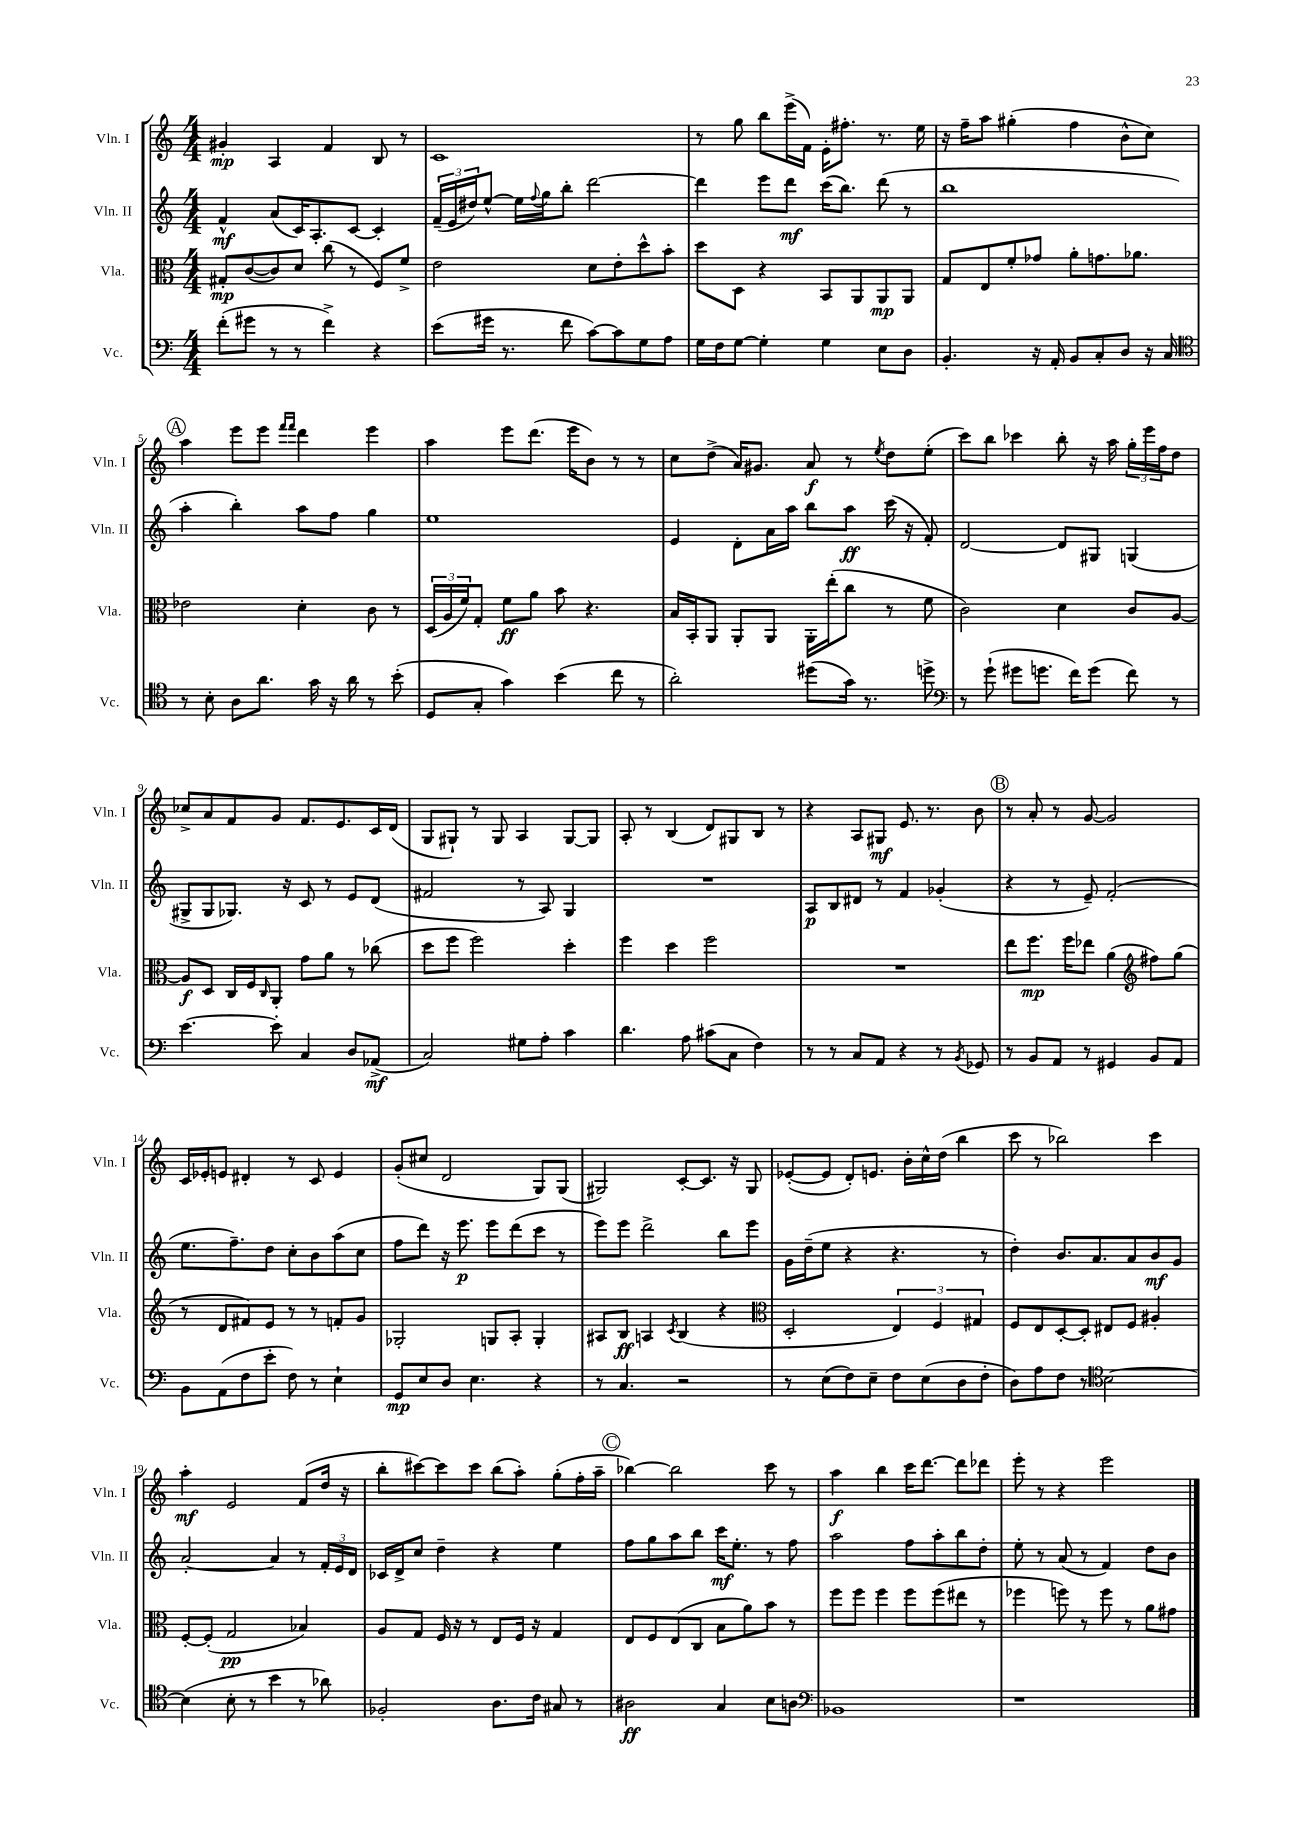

**kern	**kern	**kern	**kern
*staff4	*staff3	*staff2	*staff1
*clefF4	*clefC3	*clefG2	*clefG2
*k[]	*k[]	*k[]	*k[]
*M4/4	*M4/4	*M4/4	*M4/4
(8f'	8G#'	4f^^	4g#'
8g#	([8c	.	.
8r	8c])	(8a	4A
8r	8d	16c)	.
.	.	8.A'	.
4f^)	(8cc	.	4f
.	8r	[8c	.
4r	8F)	4c']	8B
.	8f^	.	8r
=	=	=	=
(8e	2e	(24f~	1c
.	.	24e	.
.	.	24dd#)	.
16g#	.	[8ee^^	.
8.r	.	.	.
.	.	16ee]	.
.	.	8qqff	.
.	.	16gg	.
8f	.	8bb'	.
[8c)	8d	[2ddd	.
8c]	8e'	.	.
8G	8dd^^	.	.
8A	8b'	.	.
=	=	=	=
16G	8dd	4ddd]	8r
16F	.	.	.
[8G	8D	.	8gg
4G']	4r	8eee	8bb
.	.	8ddd	(16eee^
.	.	.	16f)
4G	8BB	(16ccc	16e'
.	.	8.bb)	8.ff#'
.	8AA	.	.
8E	8AA	(8ddd	8.r
8D	8AA	8r	.
.	.	.	16ee
=	=	=	=
4.BB'	8G	1bb	16r
.	.	.	16ff~
.	8E	.	8aa
.	8f'	.	(4gg#'
16r	8g-	.	.
16AA'	.	.	.
8BB	8a'	.	4ff
8C'	8.g	.	.
8D	.	.	8b^^
.	8.a-	.	.
16r	.	.	8cc)
16C	.	.	.
=	=	=	=
*clefC4	*	*	*
8r	2e-	4aa'	4aa
8B'	.	.	.
8A	.	4bb')	8eee
8.a	.	.	8eee
.	.	.	16qqfff
.	.	.	16qqfff
.	4d'	8aa	4ddd
16g	.	.	.
16r	.	8ff	.
16a	.	.	.
8r	8c	4gg	4eee
(8b'	8r	.	.
=	=	=	=
8D	(24D	1ee	4aa
.	24A	.	.
.	24f)	.	.
8G'	8G'	.	.
4g)	8f	.	8eee
.	8a	.	(8.ddd
(4b	8b	.	.
.	.	.	16eee
.	4.r	.	8b)
8cc	.	.	8r
8r	.	.	8r
=	=	=	=
2a')	16B	4e	8cc
.	16BB'	.	.
.	8AA	.	(8dd^
.	8AA'	8d'	16a)
.	.	.	8.g#
.	8AA	16a	.
.	.	16aa	.
(8dd#	16AA'	8bb	8a
.	(16ee'	.	.
16g)	8cc	8aa	8r
8.r	.	.	.
.	.	.	8qee
.	8r	(16ccc	8dd
.	.	16r	.
8dd^	8f	8f')	(8ee'
=	=	=	=
*clefF4	*	*	*
8r	2c)	[2d	8ccc)
(8g`	.	.	8bb
8g#	.	.	4ccc-
8.g	.	.	.
.	4d	8d]	8bb'
16f)	.	.	.
(8g	.	8G#	16r
.	.	.	16aa
8f)	8c	(4G	24gg'
.	.	.	24eee
.	.	.	24ff
8r	[8A	.	8dd
=	=	=	=
[4.e	8A]	8G#^	8cc-^
.	8D	8G#	8a
.	16C	8.G-)	8f
.	16F	.	.
.	16qqC	.	.
8e']	8AA'	.	8g
.	.	16r	.
4C	8g	8c	8.f
.	8a	8r	.
.	.	.	8.e
8D	8r	8e	.
(8AA-^	(8cc-	(8d	16c
.	.	.	(16d
=	=	=	=
2C)	8dd	2f#	8G
.	8ff	.	8G#`)
.	2ff)	.	8r
.	.	.	8G#
8G#	.	8r	4A
8A'	.	8A)	.
4c	4dd'	4G	[8G#
.	.	.	8G#]
=	=	=	=
4.d	4ff	1r	8A'
.	.	.	8r
.	4dd	.	(4B
8A	.	.	.
(8c#	2ff	.	8d)
8C	.	.	8G#
4F)	.	.	8B
.	.	.	8r
=	=	=	=
8r	1r	8A	4r
8r	.	8B	.
8C	.	8d#	8A
8AA	.	8r	8G#
4r	.	4f	8.e
.	.	.	8.r
8r	.	(4g-'	.
8qBB	.	.	.
8GG-	.	.	8b
=	=	=	=
8r	8ee	4r	8r
8BB	8.ff	.	8a'
8AA	.	8r	8r
.	16ff	.	.
8r	8ee-	8e~)	[8g
4GG#	(4a	(2f'	2g]
*	*clefG2	*	*
8BB	8ff#)	.	.
8AA	(8gg	.	.
=	=	=	=
8BB	8r	8.ee	16c
.	.	.	16e-'
(8AA	8d	.	8e
.	.	8.ff~)	.
8F	8f#)	.	4d#'
8e'	8e	8dd	.
8F)	8r	8cc'	8r
8r	8r	8b	8c
4E`	8f'	(8aa	4e
.	8g	8cc	.
=	=	=	=
8GG	2G-'	8ff	(8g'
8E	.	8ddd)	8cc#
8D	.	16r	2d
.	.	8.eee	.
4.E	.	.	.
.	8G	8eee	.
.	8A'	(8ddd	.
4r	4G'	8ccc	8G)
.	.	8r	(8G
=	=	=	=
8r	8A#	8eee)	2G#)
4.C	8B	8eee	.
.	4A	2ddd^	.
.	8qc	.	.
2r	(4B	.	[8c'
.	.	.	8.c]
.	4r	8bb	.
.	.	.	16r
.	.	8eee	8G#
=	=	=	=
*	*clefC3	*	*
8r	2D'	16g	([8e-'
.	.	(16dd~	.
(8E	.	8ee	8e-]
8F)	.	4r	8d')
8E~	.	.	8.e
8F	6E)	4.r	.
.	.	.	16b'
(8E	.	.	16cc^^
.	6F	.	.
.	.	.	(16dd
8D	.	.	4bb
.	6G#	.	.
8F'	.	8r	.
=	=	=	=
8D)	8F	4dd')	8ccc
8A	8E	.	8r
8F	[8D'	8.b	2bb-)
8r	8D']	.	.
.	.	8.a	.
*clefC4	*	*	*
[2B	8E#	.	.
.	8F	8a	.
.	4A#'	8b	4ccc
.	.	8g	.
=	=	=	=
(4B]	[8F'	[2a'	4aa'
.	(8F']	.	.
8B'	2G	.	2e
8r	.	.	.
4b	.	4a]	.
8r	4B-)	8r	(8f
8a-)	.	24f'	16dd
.	.	24e	.
.	.	.	16r
.	.	24d	.
=	=	=	=
2F-'	8A	16c-	8bb'
.	.	16d^	.
.	8G	8cc	[8ccc#)
.	16F	4dd~	8ccc#]
.	16r	.	.
.	8r	.	8ccc#
8.A	8E	4r	(8bb
.	16F	.	8aa')
16c	16r	.	.
8G#	4G	4ee	(8gg'
8r	.	.	16ff'
.	.	.	16aa~
=	=	=	=
2A#	8E	8ff	[4bb-)
.	8F	8gg	.
.	(8E	8aa	2bb-]
.	8C	8bb	.
4G	8B	16ccc	.
.	.	8.ee'	.
.	8a)	.	.
8B	8b	8r	8ccc
8A	8r	8ff	8r
=	=	=	=
*clefF4	*	*	*
1BB-	8ff	2aa	4aa
.	8ff	.	.
.	4ff	.	4bb
.	8ff	8ff	16ccc
.	.	.	[8.ddd
.	(8ff	8aa'	.
.	8ee#	8bb	8ddd]
.	8r	8dd'	8ddd-
=	=	=	=
1r	4ff-	8ee'	8eee'
.	.	8r	8r
.	8ff)	(8a	4r
.	8r	8r	.
.	8ff	4f)	2eee
.	8r	.	.
.	8a	8dd	.
.	8g#	8b	.
==	==	==	==
*-	*-	*-	*-
